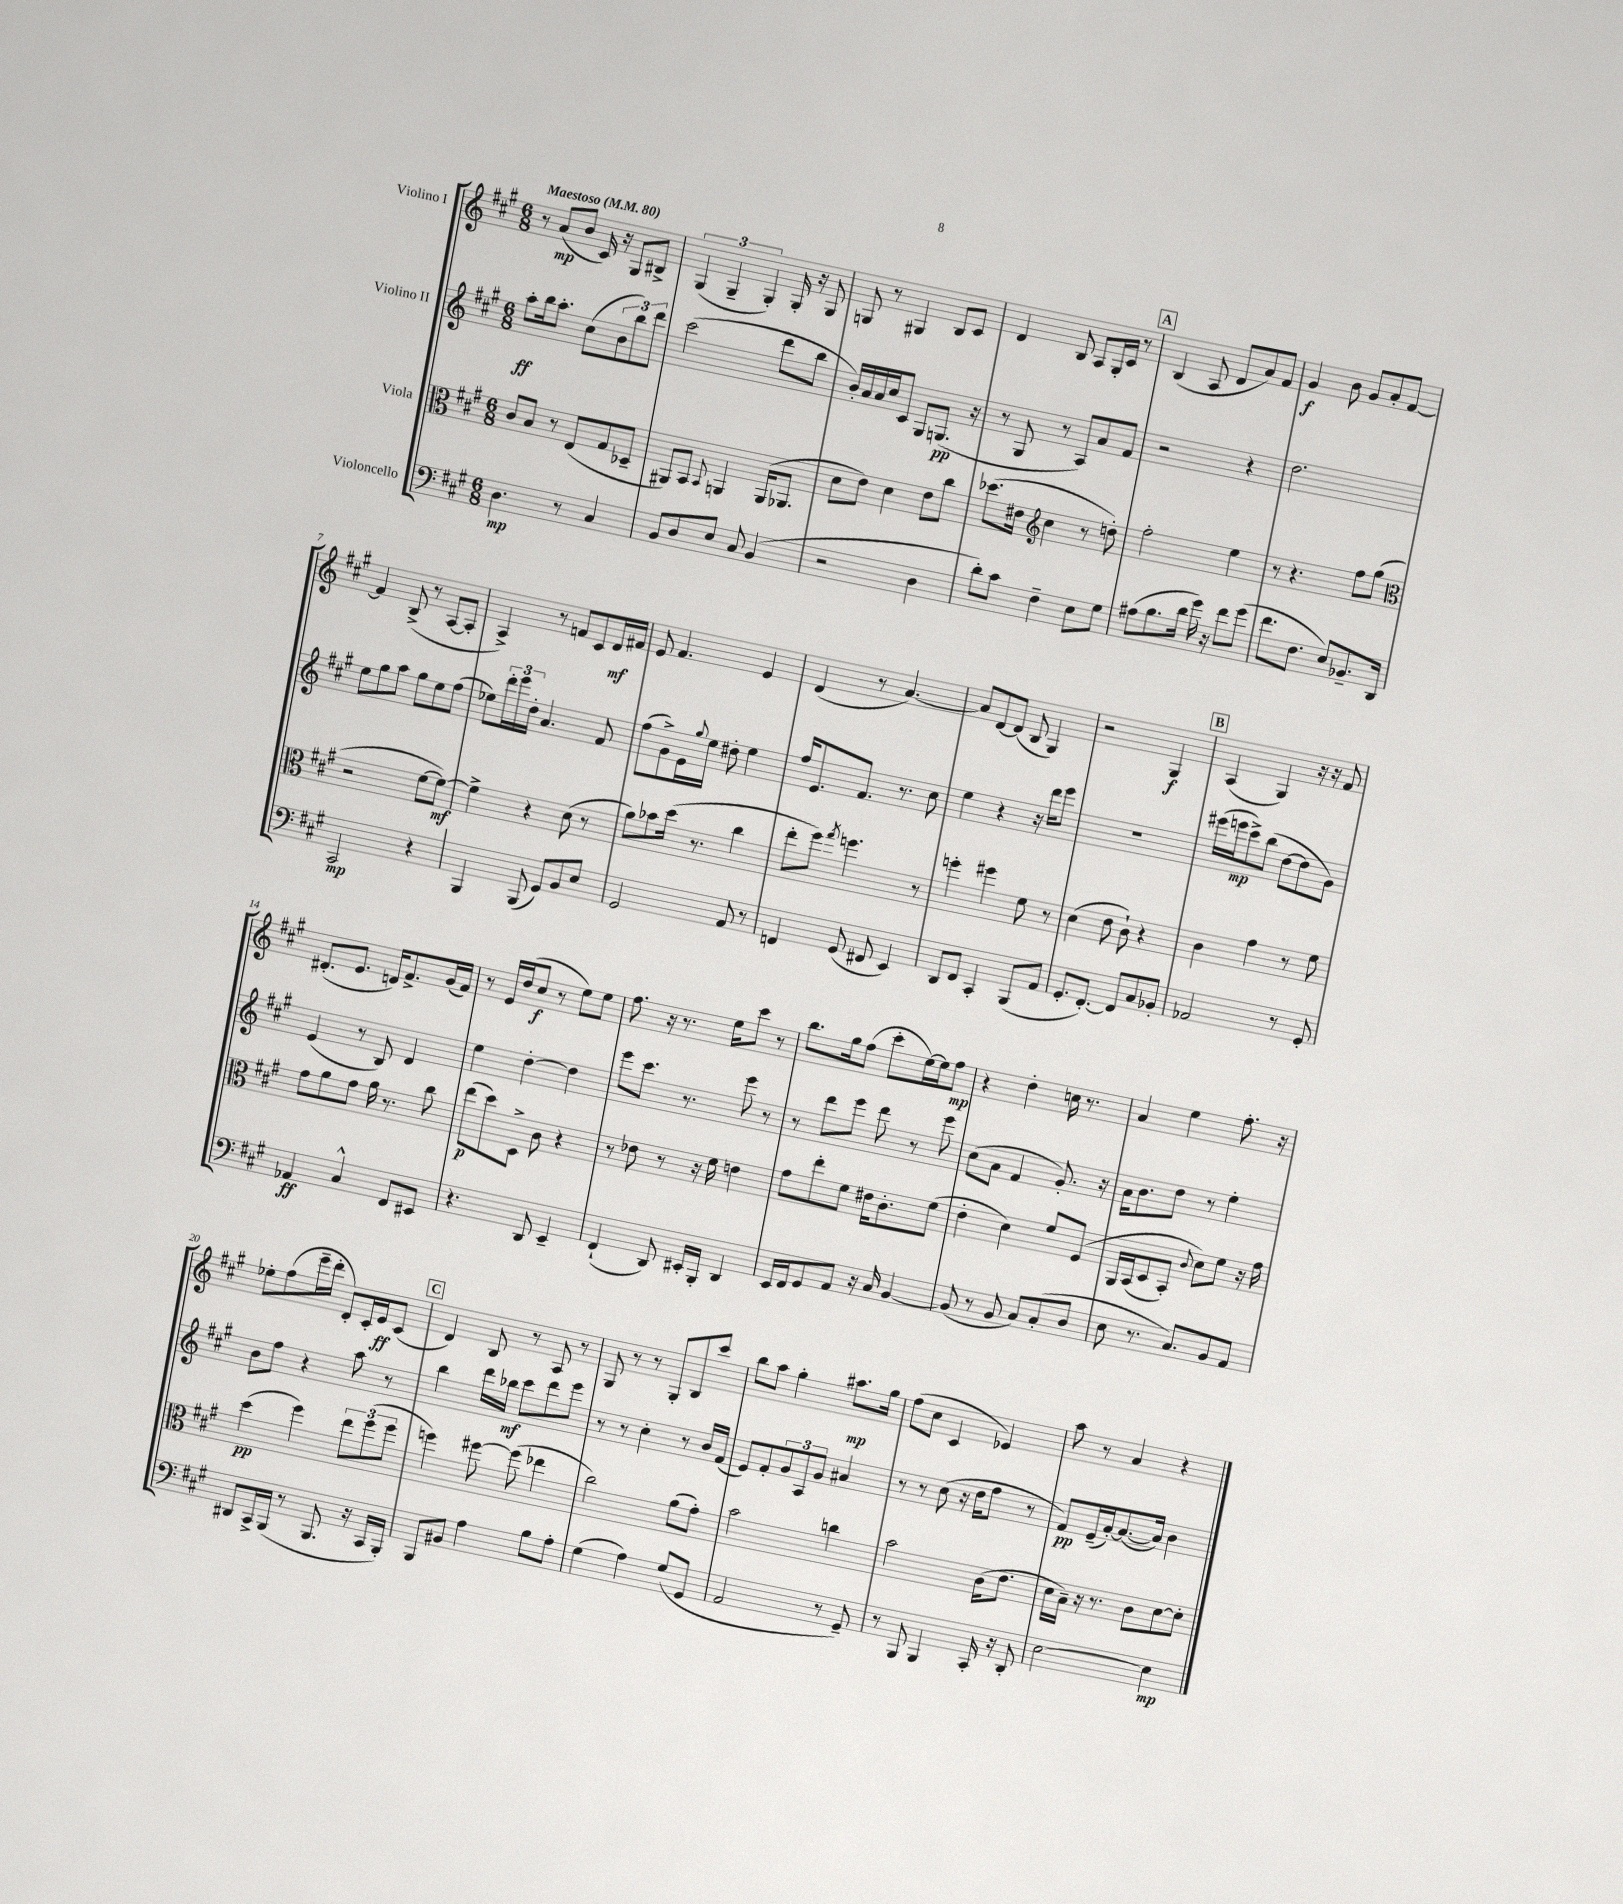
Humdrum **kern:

**kern	**kern	**kern	**kern
*staff4	*staff3	*staff2	*staff1
*clefF4	*clefC3	*clefG2	*clefG2
*k[f#c#g#]	*k[f#c#g#]	*k[f#c#g#]	*k[f#c#g#]
*M6/8	*M6/8	*M6/8	*M6/8
*MM80	*MM80	*MM80	*MM80
4.D	8c#	8aa'	8r
.	8B	16bb	(8a
.	.	8.aa'	.
.	8r	.	8b
8r	(8E	(8cc#	16c#)
.	.	.	16r
4C#	8G#	12b	8G#
.	.	12bb)	.
.	8D-~	.	8B#^
.	.	12ddd	.
=	=	=	=
8BB	8AA#)	(2ccc#	(6G#
8D	8BB	.	.
.	.	.	6G#~
.	8qqBB	.	.
8E	4AA	.	.
.	.	.	6G#')
8C#	.	.	.
(4BB	(16AA	8ddd	16G#'
.	8.AA-	.	16r
.	.	8bb	8G#
=	=	=	=
2r	8d	16b')	8G
.	.	16a	.
.	8e)	16a	8r
.	.	16cc#	.
.	4d	8c#	4G#
.	.	8G#	.
4D	8e	(8.G	8B
.	8cc#	.	8c#
.	.	16r	.
=	=	=	=
8d')	(8.dd-	8r	4d
8c#	.	8G#	.
.	16e#	.	.
*	*clefG2	*	*
4F#~	4cc#	8r	8B
.	.	8A)	8A
8E	8r	8a	16G#'
.	.	.	16c#
8G#	8dd')	8f#	8r
=	=	=	=
(8A#	2ff#'	2r	(4B
8.B	.	.	.
.	.	.	8A
16d	.	.	.
16g#)	.	.	8d
16r	.	.	.
8f#	4ee	4r	8a)
(8g#	.	.	8f#
=	=	=	=
8.f#	8r	2.dd	4g#
.	4.r	.	.
8.F#	.	.	.
.	.	.	8b
8E)	.	.	8g#
8.BB-~	8ff#	.	8a'
.	(8gg#	.	[8f#
16DD	.	.	.
=	=	=	=
*	*clefC3	*	*
2CC#	2r	8ee	4f#]
.	.	8gg#	.
.	.	8aa	(8B^
.	.	8gg#	8r
4r	[8f#	8ee	[8A
.	8f#_)	(8ff#	8A']
=	=	=	=
4BBB	4f#^]	8ee-)	4A^)
.	.	24ddd'	.
.	.	24eee	.
.	.	24dd'	.
(8BBB	4r	4.a	8r
8GG#)	.	.	8f
8BB	(8d	.	8c#
8E	8r	8f#	16d
.	.	.	16f#
=	=	=	=
2GG#	8a)	(8ff#	8e
.	8b-	8g#^)	4.f#
.	(16dd	16e	.
.	.	8qqgg#	.
.	8.r	16ee	.
.	.	8dd#'	.
8AA	4cc#	4ee	4e
8r	.	.	.
=	=	=	=
4FF	8ee'	16ff#	(4d
.	.	8.e	.
.	8ff#)	.	.
.	8qgg#	.	.
(8GG#	4.ff	8.f#	8r
8FF#	.	.	[4.a)
.	.	8.r	.
4EE)	.	.	.
.	8r	8cc#	.
=	=	=	=
8DD	4ff'	4ee	8a]
8FF#	.	.	[8d
4CC#'	4ff#	4r	(8d]
.	.	.	8B
(8BBB	8f#	16r	4G#)
.	.	16ddd	.
8AA	8r	8eee	.
=	=	=	=
8.GG#'	(4d	2.r	2r
[8.FF#')	.	.	.
.	8e	.	.
8FF#]	8c#`)	.	.
8C#	4r	.	4G#
8BB-'	.	.	.
=	=	=	=
2AA-	4c#	(16eee#	(4A
.	.	16eee	.
.	.	8ccc#^)	.
.	4g#	(8bb	4G#)
.	.	[8dd	.
8r	8r	8dd]	16r
.	.	.	16r
8GG#'	8f#	8g#)	8f#
=	=	=	=
4AA-	8g#	(4e	(8.d#'
.	8a	.	.
.	.	.	8.e
4C#^^	8g#	8r	.
.	16a	8B)	16d)
.	8.r	.	8.f#^
8FF#	.	4d	.
8EE#	8cc#	.	(16g#
.	.	.	16f#)
=	=	=	=
4.r	(8ee	4ee	8r
.	8dd)	.	16e
.	.	.	(16dd
.	8D^	[4dd'	8cc#
8DD	8c#	.	8r
4EE~	4r	4dd]	8ee)
.	.	.	8ee
=	=	=	=
(4FF#`	8r	8eee	8.ff#
.	8e-	8.ccc#	.
.	.	.	16r
8DD)	8r	.	8.r
.	.	8.r	.
16EE#'	16r	.	.
16BBB'	16f#	.	16ee
4DD	4e	8eee	8ccc#
.	.	8r	8r
=	=	=	=
16EE	8g#	8r	8.bb
16FF#	.	.	.
8GG#	8ee'	8ddd	.
.	.	.	16gg#
8AA	8f#	8eee	(8ff#
16r	16e#	8ddd	8ccc#'
16C#	8.c#'	.	.
[4BB	.	8r	[16ee)
.	.	.	16ee]
.	(8f#	8eee	8ff#
=	=	=	=
(8BB]	4e'	(8cc#	4r
8r	.	8a	.
8BB	4d)	4f#	4dd'
8C#)	.	.	.
(8C#'	8f#	8.g#')	16cc
.	.	.	8.r
8D	&(8F#	.	.
.	.	16r	.
=	=	=	=
8E	16AA	16a	4a
.	(16BB	8.b	.
8.r	8D	.	.
.	8BB')	8dd	4ee
8.C#)	.	.	.
.	8qqc#	.	.
.	8d&)	8r	.
8BB	8f#	4ee'	8.ff#'
8AA	16r	.	.
.	16g#	.	16r
=	=	=	=
8DD#	(4dd	8b	8ee-'
16CC#^	.	8ff#	(8ff#
(16BBB	.	.	.
8r	4ff#)	4r	16eee~
.	.	.	16ddd'
8.BBB	.	.	8d')
.	12ee	8aa	16c#'
16r	.	.	16e
.	(12ff#	.	.
16CC#	.	8r	(8c#
.	12ff#	.	.
16BBB')	.	.	.
=	=	=	=
8BBB	4ff)	4bb	4d)
8BB#	.	.	.
4A	[8ff#	16ddd	8B
.	.	16bb-	.
.	(8ff#]	8ccc#	8r
8B	4ee-	8ddd	8A
8A'	.	8eee	8r
=	=	=	=
(4G#	2cc#)	8r	8G#
.	.	8r	8r
4A)	.	4cc#'	8r
.	.	.	8G#'
(8G#	(8a	8r	8B
8GG#	8g#')	16b	8ccc#
.	.	(16f#	.
=	=	=	=
2AA	2b	8e)	8bb
.	.	8f#'	8aa
.	.	12g#	4gg#'
.	.	12A	.
.	.	12g#	.
8r	4cc	4a#	8.aa#
8GG#~)	.	.	.
.	.	.	16gg#
=	=	=	=
8r	2b	8r	(8ff#
8BBB	.	8r	8cc#
4BBB	.	(8cc#	4c#
.	.	16r	.
.	.	16dd	.
16CC#'	(16c#	8ff#	4e-)
16r	8.e	.	.
8DD'	.	8r	.
=	=	=	=
[2E	16d	8f#)	8aa
.	16B~)	.	.
.	16r	(16e~	8r
.	8.r	[16a')	.
.	.	(8.a_	4a
.	8c#	.	.
.	.	16a])	.
4E]	[8d	4b	4r
.	8d']	.	.
==	==	==	==
*-	*-	*-	*-
